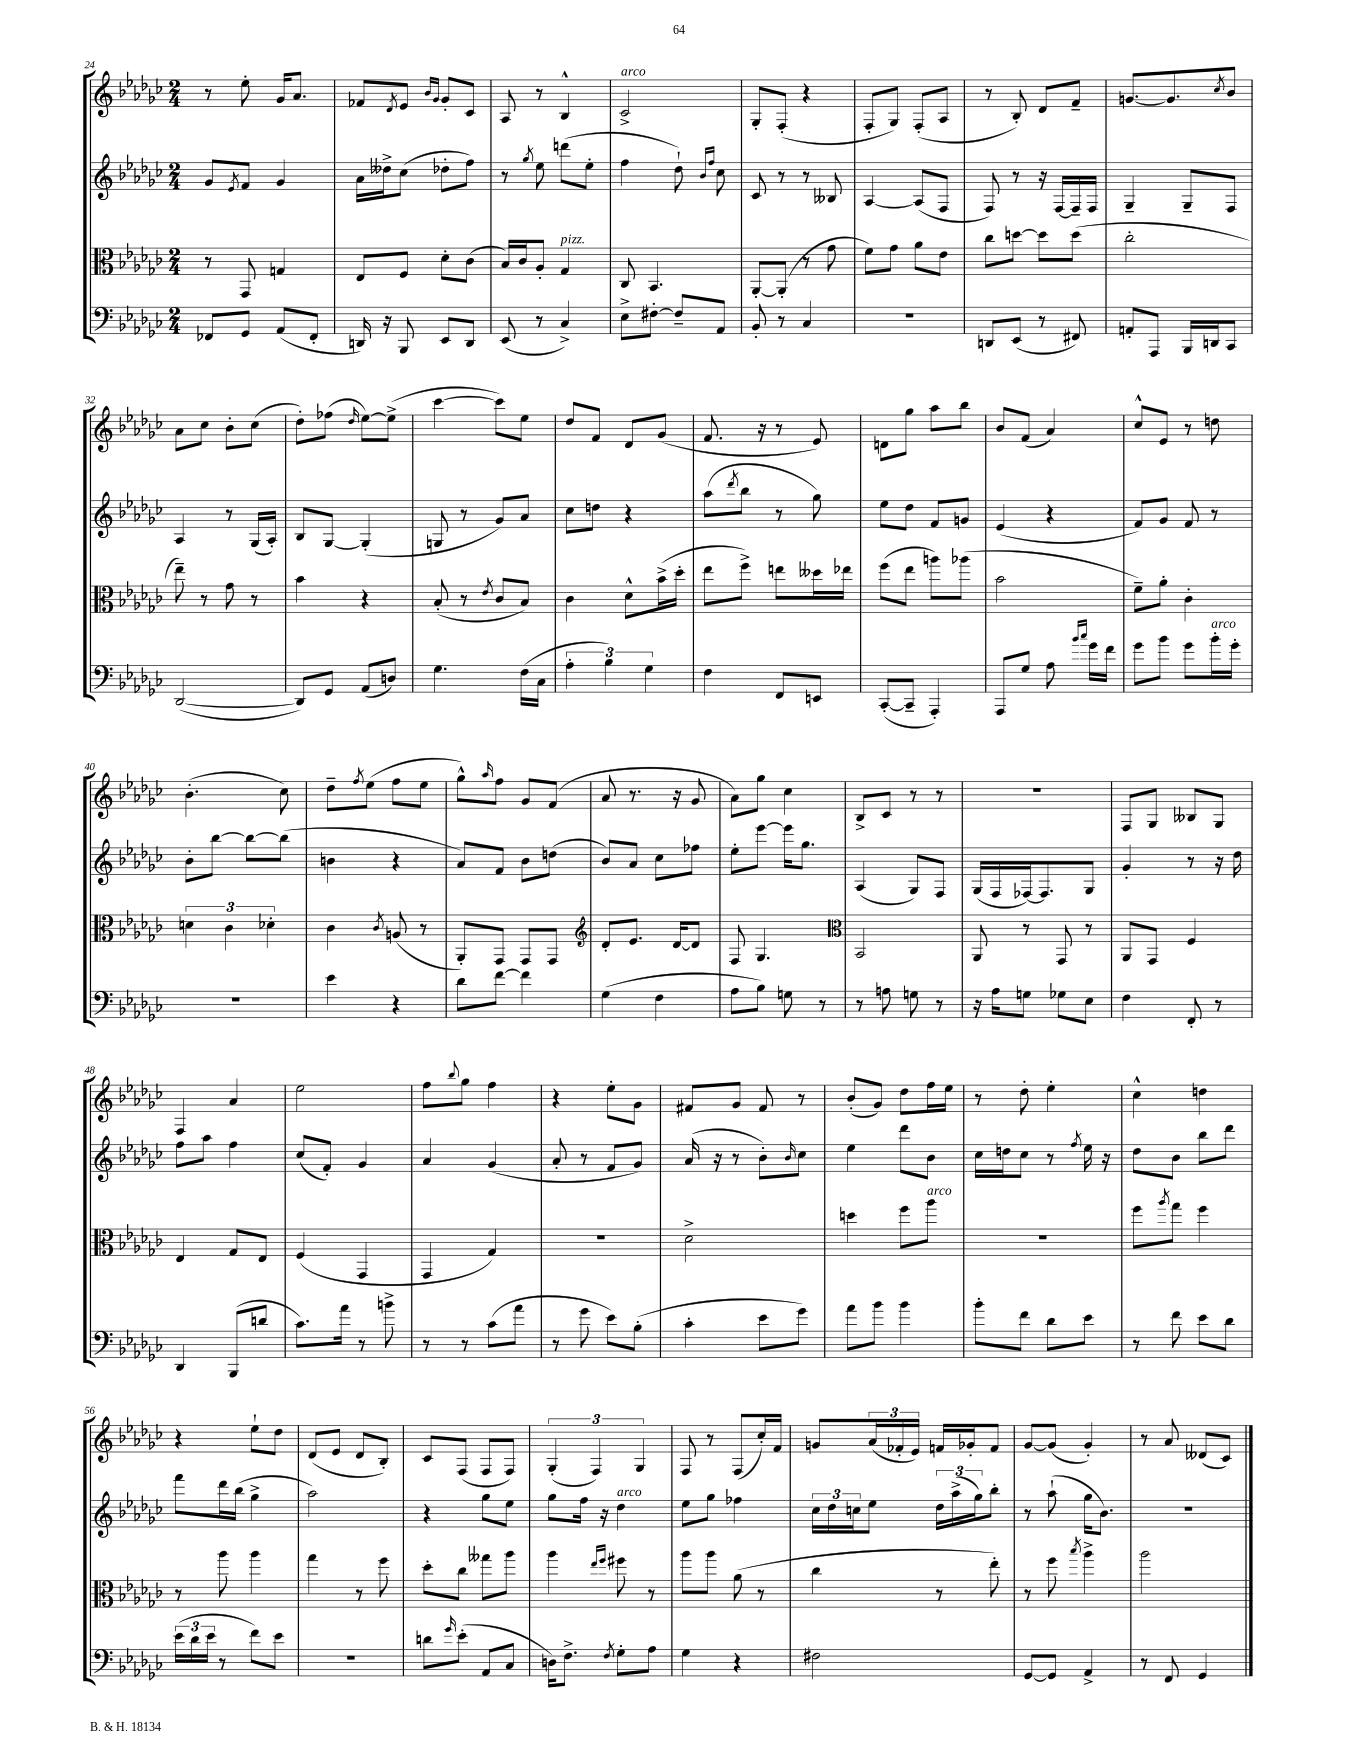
<<
\new StaffGroup <<
\new Staff = "s0" {
    \clef treble \key ges \major \numericTimeSignature \time 2/4
    r8 ees''8-. ges'16 aes'8. |
    fes'8 \acciaccatura { des'8 } ees'8 \grace { bes'16 ges'16 } ges'8-. ces'8 |
    aes8 r8 bes4-^ |
    ces'2->^\markup { \italic "arco" } |
    ges8-. f8-.( r4 |
    f8-. ges8) f8-.( aes8 |
    r8 bes8-.) des'8 f'8-- |
    g'8.~ g'8. \acciaccatura { ces''8 } bes'8 |
    aes'8 ces''8 bes'8-. ces''8( |
    des''8-.) fes''8( \grace { des''16 } ees''8~) ees''8->( |
    ces'''4~ ces'''8) ees''8 |
    des''8 f'8 des'8 ges'8( |
    f'8. r16 r8 ees'8) |
    d'8 ges''8 aes''8 bes''8 |
    bes'8 f'8( aes'4) |
    ces''8-^ ees'8 r8 d''8 |
    bes'4.-.( ces''8) |
    des''8-- \acciaccatura { f''8 } ees''8( f''8 ees''8 |
    ges''8-^) \grace { aes''16 } f''8 ges'8 f'8( |
    aes'8 r8. r16 ges'8 |
    aes'8) ges''8 ces''4 |
    bes8-> ces'8 r8 r8 |
    R2 |
    f8 ges8 beses8 ges8 |
    f4 aes'4 |
    ees''2 |
    f''8 \appoggiatura { bes''8 } ges''8 f''4 |
    r4 ees''8-. ges'8 |
    fis'8 ges'8 fis'8 r8 |
    bes'8-.( ges'8) des''8 f''16 ees''16 |
    r8 des''8-. ees''4-. |
    ces''4-^ d''4 |
    r4 ees''8-! des''8 |
    des'8( ees'8 des'8 bes8-.) |
    ces'8 f8( f8 f8) |
    \tuplet 3/2 { ges4-.( f4) ges4 } |
    f8 r8 f8( ces''16-.) f'16 |
    g'8 \tuplet 3/2 { aes'16( fes'16-. ees'16) } f'16 ges'16-. f'8 |
    ges'8~ ges'8( ges'4-.) |
    r8 aes'8 deses'8( ces'8) \bar "|." |
}
\new Staff = "s1" {
    \clef treble \key ges \major \numericTimeSignature \time 2/4
    ges'8 \acciaccatura { ees'8 } f'8 ges'4 |
    aes'16 deses''16-> ces''8( des''8-. f''8) |
    r8 \acciaccatura { ges''8 } ees''8 d'''8( ees''8-. |
    f''4 des''8-!) \grace { bes'16 f''16 } ces''8 |
    ces'8 r8 r8 beses8 |
    aes4~ aes8( f8 |
    f8) r8 r16 f16~ f16-- f16 |
    ges4-- ges8-- f8 |
    aes4 r8 ges16( aes16-.) |
    bes8 ges8~ ges4-.( |
    g8 r8 ges'8) aes'8 |
    ces''8 d''8 r4 |
    aes''8( \acciaccatura { des'''8 } bes''8 r8 ges''8) |
    ees''8 des''8 f'8 g'8 |
    ees'4( r4 |
    f'8) ges'8 f'8 r8 |
    bes'8-. bes''8~ bes''8~ bes''8( |
    b'4 r4 |
    aes'8) f'8 bes'8 d''8( |
    bes'8) aes'8 ces''8 fes''8 |
    ees''8-. ees'''8~ ees'''16 ges''8. |
    aes4( ges8) f8 |
    ges16( f16 fes16~) fes8. ges8 |
    ges'4-. r8 r16 des''16 |
    f''8 aes''8 f''4 |
    ces''8( f'8-.) ges'4 |
    aes'4 ges'4( |
    aes'8-. r8 f'8 ges'8) |
    aes'16( r16 r8 bes'8-.) \grace { bes'16 } ces''8 |
    ees''4 des'''8 bes'8 |
    ces''16 d''16 ces''8 r8 \acciaccatura { f''8 } ees''16 r16 |
    des''8 bes'8 bes''8 des'''8 |
    f'''8 des'''16 bes''16( ges''4-> |
    aes''2) |
    r4 ges''8 ees''8 |
    ges''8 f''16 r16 des''4^\markup { \italic "arco" } |
    ees''8 ges''8 fes''4 |
    \tuplet 3/2 { ces''16 des''16 c''16 } ees''8 \tuplet 3/2 { des''16 aes''16->( ges''16) } bes''8-. |
    r8 aes''8-!( ges''16 bes'8.) |
    R2 \bar "|." |
}
\new Staff = "s2" {
    \clef alto \key ges \major \numericTimeSignature \time 2/4
    r8 ges,8 g4 |
    ees8 f8 des'8-. ces'8( |
    bes16) ces'16 aes8-. ges4^\markup { \italic "pizz." } |
    ces8 bes,4. |
    aes,8~-. aes,8-.( r8 ges'8 |
    f'8) ges'8 aes'8 ees'8 |
    ces''8 d''8~ d''8 d''8( |
    ces''2-. |
    ees''8--) r8 ges'8 r8 |
    bes'4 r4 |
    bes8-.( r8 \acciaccatura { ees'8 } ces'8 bes8) |
    ces'4 des'8-^ bes'16->( des''16-. |
    ees''8 f''8->) e''8 deses''16 ees''16 |
    f''8( ees''8 a''8) aes''8( |
    bes'2 |
    f'8--) aes'8-. ces'4-. |
    \tuplet 3/2 { d'4 ces'4 des'4-. } |
    ces'4 \acciaccatura { ces'8 } a8( r8 |
    aes,8-.) ges,8 ges,8 ges,8 |
    \clef treble des'8-. ees'8. des'16~ des'8 |
    f8 ges4. |
    \clef alto bes,2 |
    aes,8 r8 ges,8 r8 |
    aes,8 ges,8 f4 |
    ees4 ges8 ees8 |
    f4( ges,4 |
    ges,4 ges4) |
    R2 |
    des'2-> |
    d''4 f''8 aes''8^\markup { \italic "arco" } |
    r2 |
    f''8 \acciaccatura { aes''8 } ges''8 f''4 |
    r8 aes''8 aes''4 |
    ges''4 r8 f''8 |
    des''8-. ces''8 geses''8 aes''8 |
    aes''4 \grace { ees''16 f''16 } fis''8 r8 |
    aes''8 aes''8 aes'8( r8 |
    ces''4 r8 ees''8-.) |
    r8 f''8 \acciaccatura { bes''8 } aes''4-> |
    aes''2 \bar "|." |
}
\new Staff = "s3" {
    \clef bass \key ges \major \numericTimeSignature \time 2/4
    fes,8 ges,8 aes,8( fes,8-. |
    d,16) r16 bes,,8 ees,8 d,8 |
    ees,8( r8 ces4->) |
    ees8-> fis8~-. fis8-- aes,8 |
    bes,8-. r8 ces4 |
    r2 |
    d,8 ees,8( r8 fis,8) |
    a,8-. aes,,8 bes,,16 d,16 ces,8 |
    des,2~( |
    des,8) ges,8 aes,8( d8) |
    ges4. f16( ces16 |
    \tuplet 3/2 { aes4-. bes4) ges4 } |
    f4 f,8 e,8 |
    ces,8~-.( ces,8-- aes,,4-.) |
    aes,,8 ges8 aes8 \grace { bes'16 ces''16 } ges'16 f'16 |
    ges'8 bes'8 ges'8 bes'16-.^\markup { \italic "arco" } ges'16-. |
    R2 |
    ees'4 r4 |
    des'8 f'8~ f'4 |
    ges4( f4 |
    aes8 bes8) g8 r8 |
    r8 a8 g8 r8 |
    r16 aes16 g8 ges8 ees8 |
    f4 f,8-. r8 |
    des,4 bes,,8( d'8 |
    ces'8.) aes'16 r8 b'8-> |
    r8 r8 ces'8( aes'8 |
    r8 ges'8 ees'8) bes8-.( |
    ces'4-. ees'8 ges'8) |
    aes'8 bes'8 bes'4 |
    bes'8-. f'8 des'8 ees'8 |
    r8 f'8 ees'8 des'8 |
    \tuplet 3/2 { ees'16( des'16 ees'16 } r8 f'8) ees'8 |
    r2 |
    d'8 \grace { ges'16 } ees'8-.( aes,8 ces8 |
    d16) f8.-> \acciaccatura { f8 } ges8-. aes8 |
    ges4 r4 |
    fis2 |
    ges,8~ ges,8 aes,4-> |
    r8 f,8 ges,4 \bar "|." |
}
>>
>>
\layout { \context { \Score currentBarNumber = #24 } }
